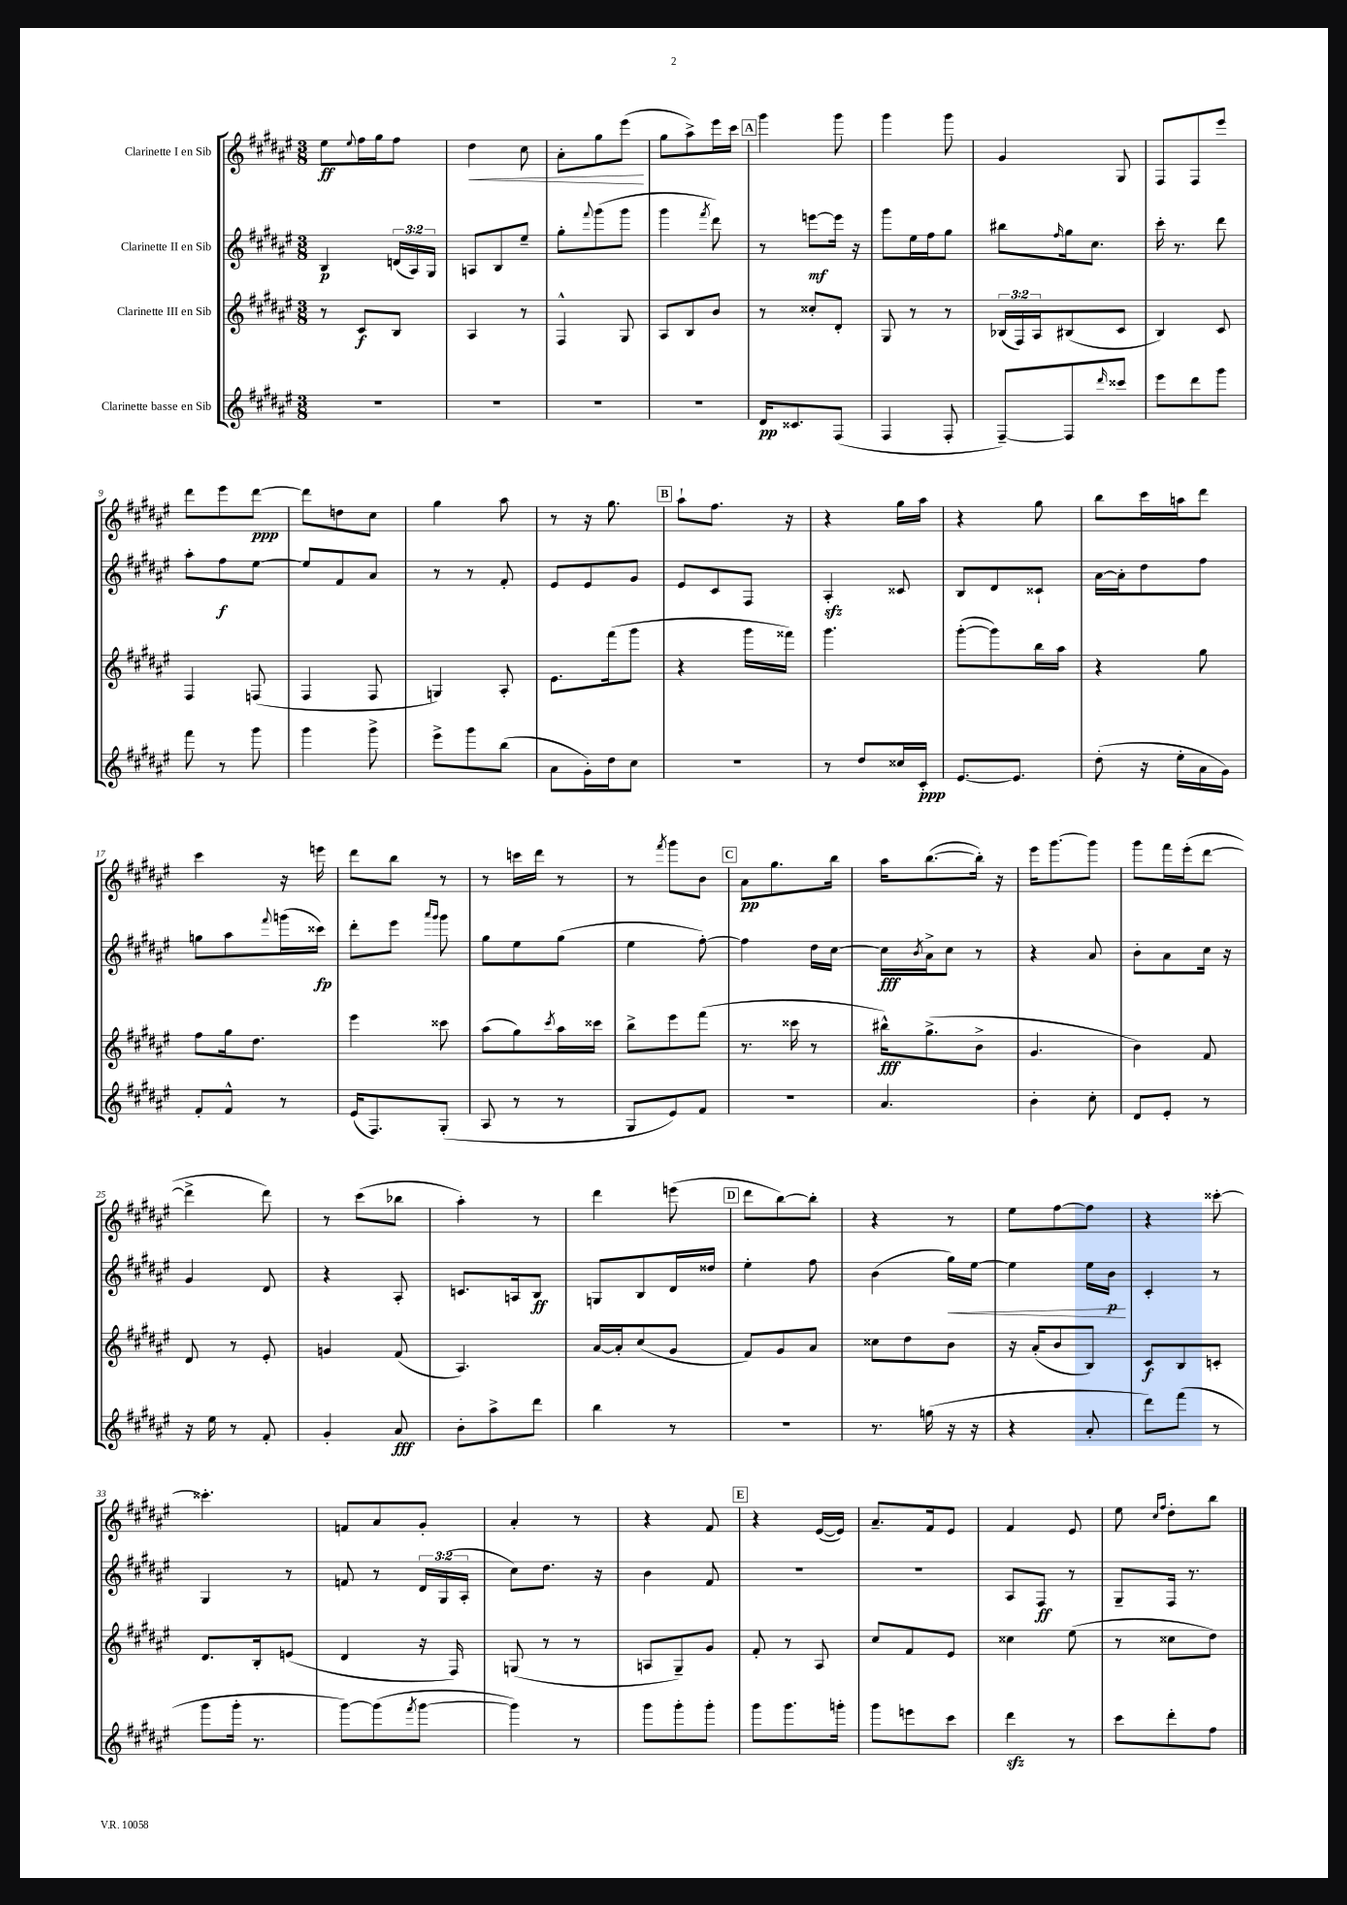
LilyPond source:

<<
\new StaffGroup <<
\new Staff = "s0" \with { instrumentName = "Clarinette I en Sib" } {
    \clef treble \key fis \major \numericTimeSignature \time 3/8
    eis''8\ff \appoggiatura { eis''8 } fis''16 gis''16 fis''8 |
    dis''4\< cis''8 |
    ais'8-. gis''8 eis'''8\!( |
    gis''8 ais''8->) eis'''16 cis'''16 |
    \mark \markup { \box "A" } gis'''4 gis'''8 |
    gis'''4 gis'''8 |
    gis'4 gis8 |
    fis8 fis8 eis'''8 |
    dis'''8 eis'''8 dis'''8~\ppp |
    dis'''8 d''8 cis''8 |
    gis''4 ais''8 |
    r8 r16 gis''8. |
    \mark \markup { \box "B" } ais''8-! fis''8. r16 |
    r4 gis''16 ais''16 |
    r4 gis''8 |
    b''8 cis'''16 a''16 dis'''8 |
    cis'''4 r16 e'''16 |
    dis'''8 b''8 r8 |
    r8 c'''16 dis'''16 r8 |
    r8 \acciaccatura { fis'''8 } gis'''8 b'8 |
    \mark \markup { \box "C" } ais'8\pp gis''8. b''16 |
    ais''16 b''8.~( b''16-.) r16 |
    eis'''16 gis'''8.~ gis'''8 |
    gis'''8 fis'''16 eis'''16-.( dis'''8~ |
    dis'''4-> dis'''8) |
    r8 cis'''8( bes''8 |
    ais''4-.) r8 |
    dis'''4 e'''8( |
    \mark \markup { \box "D" } dis'''8 b''8~) b''8-. |
    r4 r8 |
    eis''8 fis''8~ fis''8 |
    r4 cisis'''8~-. |
    cisis'''4.-. |
    f'8 ais'8 gis'8-. |
    ais'4-. r8 |
    r4 fis'8 |
    \mark \markup { \box "E" } r4 eis'16~( eis'16) |
    ais'8.-- fis'16 eis'8 |
    fis'4 eis'8 |
    eis''8 \grace { cis''16 fis''16 } dis''8-. b''8 \bar "|." |
}
\new Staff = "s1" \with { instrumentName = "Clarinette II en Sib" } {
    \clef treble \key fis \major \numericTimeSignature \time 3/8 \override Staff.TupletNumber.text = #tuplet-number::calc-fraction-text
    b4\p \tuplet 3/2 { d'16( ais16) gis16 } |
    a8 b8 eis''8-- |
    gis''8-. \appoggiatura { fis'''8 } gis'''8( gis'''8 |
    gis'''4 \acciaccatura { fis'''8 } dis'''8) |
    \mark \markup { \box "A" } r8 e'''8~\mf e'''16 r16 |
    gis'''8 eis''16 fis''16 gis''8 |
    bis''8 \grace { fis''16 } gis''16 cis''8. |
    cis'''16-. r8. dis'''8 |
    ais''8-. fis''8\f eis''8~ |
    eis''8 fis'8 ais'8 |
    r8 r8 fis'8-. |
    eis'8 eis'8 gis'8 |
    \mark \markup { \box "B" } eis'8 cis'8 fis8 |
    ais4-.\sfz cisis'8 |
    b8 dis'8 cisis'8-! |
    ais'16~ ais'16-. dis''8 fis''8 |
    g''8 ais''8 \appoggiatura { fis'''8 } g'''16( cisis'''16\fp) |
    dis'''8-. eis'''8 \grace { ais'''16 gis'''16 } gis'''8 |
    gis''8 eis''8 gis''8( |
    eis''4 fis''8~-.) |
    \mark \markup { \box "C" } fis''4 dis''16 cis''16~ |
    cis''16\fff \acciaccatura { b'8 } ais'16-> cis''8 r8 |
    r4 ais'8 |
    b'8-. ais'8 cis''16 r16 |
    gis'4 dis'8 |
    r4 ais8-. |
    c'8. a16 b8\ff |
    g8 b8 dis'16 disis''16 |
    \mark \markup { \box "D" } eis''4-. fis''8 |
    b'4( gis''16\<) eis''16~ |
    eis''4 eis''16 b'16\p\! |
    cis'4-. r8 |
    gis4 r8 |
    f'8 r8 \tuplet 3/2 { dis'16 gis16( ais16-. } |
    cis''8) dis''8. r16 |
    b'4 fis'8 |
    \mark \markup { \box "E" } R4. |
    R4. |
    ais8 fis8\ff r8 |
    gis8-- fis16 r8. \bar "|." |
}
\new Staff = "s2" \with { instrumentName = "Clarinette III en Sib" } {
    \clef treble \key fis \major \numericTimeSignature \time 3/8 \override Staff.TupletNumber.text = #tuplet-number::calc-fraction-text
    r8 cis'8\f b8 |
    ais4 r8 |
    fis4-^ gis8 |
    ais8 b8 b'8 |
    \mark \markup { \box "A" } r8 cisis''8-. dis'8-. |
    gis8 r8 r8 |
    \tuplet 3/2 { bes16( fis16) ais16 } bis8( cis'8 |
    b4) cis'8 |
    fis4 f8( |
    fis4 fis8 |
    g4) ais8-. |
    eis'8. fis'''16( gis'''8 |
    \mark \markup { \box "B" } r4 gis'''16 fisis'''16) |
    gis'''4. |
    gis'''8~-.( gis'''8) b''16 ais''16 |
    r4 gis''8 |
    fis''8 gis''16 dis''8. |
    eis'''4 cisis'''8 |
    ais''8( gis''8) \acciaccatura { cis'''8 } ais''16 cisis'''16 |
    b''8-> eis'''8 fis'''8( |
    \mark \markup { \box "C" } r8. cisis'''16 r8 |
    bis''16-^\fff) gis''8.->( b'8-> |
    gis'4. |
    b'4) fis'8 |
    dis'8 r8 eis'8-. |
    g'4 fis'8( |
    ais4.) |
    ais'16~ ais'16-. cis''8( gis'8 |
    \mark \markup { \box "D" } fis'8) gis'8 ais'8 |
    cisis''8 dis''8 b'8 |
    r16 ais'16-.( b'8 b8) |
    cis'8\f b8 c'8-. |
    dis'8. b16-. e'8( |
    dis'4 r16 fis16) |
    g8( r8 r8 |
    a8 gis8--) gis'8 |
    \mark \markup { \box "E" } fis'8-. r8 ais8 |
    cis''8 fis'8 eis'8 |
    cisis''4 eis''8( |
    r8 cisis''8 dis''8) \bar "|." |
}
\new Staff = "s3" \with { instrumentName = "Clarinette basse en Sib" } {
    \clef treble \key fis \major \numericTimeSignature \time 3/8
    R4. |
    R4. |
    R4. |
    R4. |
    \mark \markup { \box "A" } dis'16\pp cisis'8. fis8( |
    fis4 fis8-. |
    fis8~--) fis8 \grace { dis'''16 } cisis'''8 |
    eis'''8 dis'''8 gis'''8 |
    fis'''8 r8 gis'''8 |
    gis'''4 gis'''8-> |
    eis'''8-> gis'''8 b''8( |
    ais'8 gis'16-.) dis''16 cis''8 |
    \mark \markup { \box "B" } R4. |
    r8 dis''8 cisis''16 cis'16-.\ppp |
    eis'8.~ eis'8. |
    dis''8-.( r16 eis''16-. ais'16 gis'16) |
    fis'8-. fis'8-^ r8 |
    eis'16( fis8.) gis8-.( |
    ais8 r8 r8 |
    gis8 eis'8) fis'8 |
    \mark \markup { \box "C" } R4. |
    ais'4. |
    b'4-. cis''8-. |
    dis'8 eis'8-. r8 |
    r16 eis''16 r8 fis'8-. |
    gis'4-. ais'8\fff |
    b'8-. ais''8-> dis'''8 |
    b''4 r8 |
    \mark \markup { \box "D" } r4. |
    r8. g''16( r16 r16 |
    r4 ais'8-. |
    dis'''8) fis'''8( r8 |
    gis'''8 gis'''16-. r8. |
    gis'''8~) gis'''8( \acciaccatura { fis'''8 } gis'''8~ |
    gis'''4) r8 |
    gis'''8 gis'''8-. gis'''8-. |
    \mark \markup { \box "E" } gis'''8 gis'''8. g'''16-. |
    gis'''8 e'''8 cis'''8 |
    dis'''4\sfz r8 |
    cis'''8 dis'''8-. fis''8 \bar "|." |
}
>>
>>
